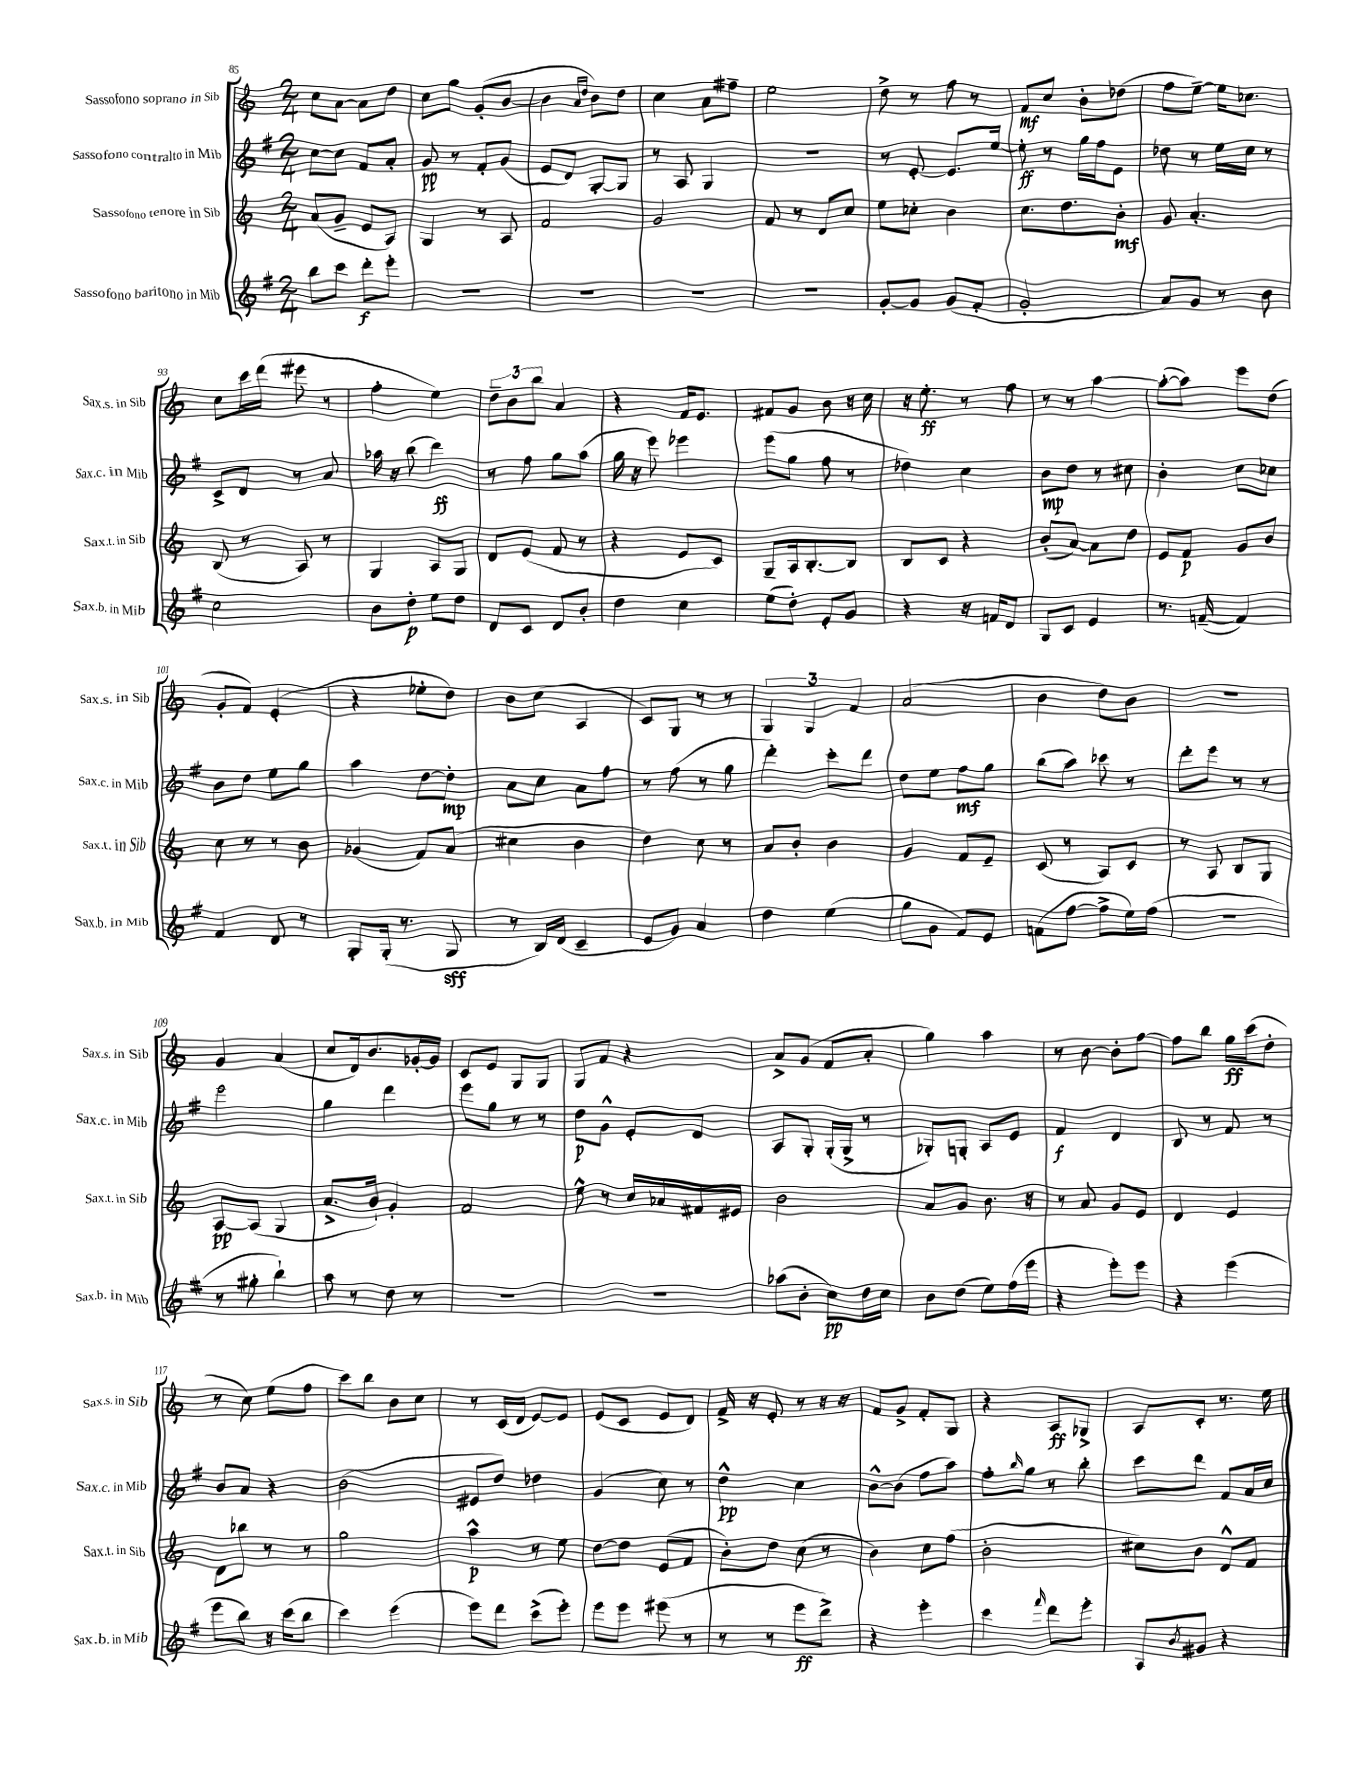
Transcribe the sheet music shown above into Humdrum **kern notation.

**kern	**kern	**kern	**kern
*staff4	*staff3	*staff2	*staff1
*clefG2	*clefG2	*clefG2	*clefG2
*k[f#]	*k[]	*k[f#]	*k[]
*M2/4	*M2/4	*M2/4	*M2/4
8bb\L	(8a/L	[8cc\L	8cc\L
8ccc\J	8g~/J	8cc\]J	[8a\J
8ddd'\L	8e/L	8f#/L	8a\]L
8eee'\J	8A/J)	8a'/J	8dd\J
=	=	=	=
2r	4G/	8g/	8cc\L
.	.	8r	8gg\J
.	8r	8f#'/L	(8g'/L
.	8A/	(8g/J	[8b/J
=	=	=	=
2r	2f/	8e/L	4b\]
.	.	8d/J)	.
.	.	.	16qqa/LL
.	.	.	16qqdd/JJ
.	.	[8G'/L	8b\L)
.	.	8G/]J	8dd\J
=	=	=	=
2r	2g/	8r	4cc\
.	.	8A/	.
.	.	4G/	8a\L
.	.	.	8ff#~\J
=	=	=	=
2r	8f/	2r	2ee\
.	8r	.	.
.	8d/L	.	.
.	8cc/J	.	.
=	=	=	=
[8g'/L	8ee\L	8r	8dd^\
8g/]J	8cc-'\J	[8e'/	8r
(8g/L	4b\	8.e/]L	8ff\
8f#'/J	.	.	8r
.	.	[16ee/Jk	.
=	=	=	=
2g'/	8.cc\L	8ee'\]	8f/L
.	.	8r	8cc/J
.	8.dd\	.	.
.	.	16gg\LL	8b'\L
.	.	16ff#\J	.
.	8b'\J	8e\J	(8dd-\J
=	=	=	=
8a/L)	8g/	8dd-\	8ff\L
8g/J	4.a'/	8r	[8ee~\J)
8r	.	16ee\LL	16ee\]LK
.	.	16cc\JJ	8.cc-\J
8b\	.	8r	.
=	=	=	=
2cc\	(8B/	8c^/L	8cc\L
.	8r	8d/J	16ccc\L
.	.	.	(16ddd\JJ
.	8A/)	8r	8eee#\
.	8r	8a/	8r
=	=	=	=
8b\L	4G/	16aa-\	4ff'\
.	.	16r	.
8dd'\J	.	(8bb\	.
8ee\L	8A/L	4ddd\)	4ee\)
8dd\J	8G/J	.	.
=	=	=	=
8d/L	8d/L	8r	12dd~\L
.	.	.	12b\
8c/J	(8e/J	8ff#\	.
.	.	.	12bb\J
8d/L	8f/	8gg\L	4a/
8b'/J	8r	(8aa\J	.
=	=	=	=
4dd\	4r	16gg\	4r
.	.	16r	.
.	.	8eee\)	.
4cc\	8e/L	4eee-\	16f/LK
.	.	.	8.e/J
.	8c/J)	.	.
=	=	=	=
(8ee\L	8G~/L	(8eee\L	8f#/L
8dd'\J)	16A/k	8gg\J	8g/J
.	[8.B'/	.	.
8e'/L	.	8ff#\	8b\
8g/J	8B/]J	8r	16r
.	.	.	16cc\
=	=	=	=
4r	8B/L	4dd-\)	16r
.	.	.	8.ee'\
.	8c/J	.	.
16r	4r	4cc\	8r
16f/LK	.	.	.
8d/J	.	.	8ff\
=	=	=	=
8G/L	(8b'/L	8b\L	8r
8c/J	[8a/J)	8dd\J	8r
4e/	8a\]L	8r	[4aa\
.	8dd\J	8cc#\	.
=	=	=	=
8.r	8e/L	4b'\	(8aa'\_L
.	8f/J	.	8aa\]J)
([16f~/	.	.	.
4f/])	8g/L	8cc\L	8eee\L
.	8b/J	8cc-\J	(8dd\J
=	=	=	=
4f#/	8cc\	8b\L	8g'/L
.	8r	8dd\J	8f/J)
8d/	8r	8ee\L	(4e'/
8r	8b\	8gg\J	.
=	=	=	=
8G'/L	(4g-/	4aa\	4r
(16G'/Jk	.	.	.
8.r	.	.	.
.	8f/L)	[8dd\L	8ee-'\L
8G/	(8a/J	8dd'\]J	8dd\J)
=	=	=	=
8r	4cc#\	8a\L	8b\L
16B/LL)	.	8cc\J	(8cc\J
(16d/JJ	.	.	.
4c~/	4b\	8a\L	4A/
.	.	8ff#\J	.
=	=	=	=
8e/L	4dd\)	8r	8c/L)
8g/J)	.	(8ff#\	8G/J
4a/	8cc\	8r	8r
.	8r	8gg\	8r
=	=	=	=
4dd\	8a/L	4ddd'\)	6G/
.	8b'/J	.	.
.	.	.	6G/
(4ee\	4b\	8ccc'\L	.
.	.	.	6f/
.	.	8ddd\J	.
=	=	=	=
8gg\L	4g/	8dd\L	(2a/
8g\J	.	8ee\J	.
8f#/L)	8f/L	8ff#\L	.
8e/J	8e~/J	8gg\J	.
=	=	=	=
(8f\L	(8c/	(8bb\L	4b\
[8ff#\J	8r	8aa\J)	.
8ff#^\]L	8A/L)	8ccc-\	8dd\L)
16ee\L)	8c/J	8r	8b\J
(16ff#\JJ	.	.	.
=	=	=	=
2r	8r	8ddd'\L	2r
.	8A/	8eee\J	.
.	8B/L	8r	.
.	8G/J	8r	.
=	=	=	=
8r	[8A/L	2eee\	4g/
8gg#'\	(8A/]J	.	.
4bb`\)	4G/	.	(4a/
=	=	=	=
8aa\	8.a^/L	4gg\	8cc/L
8r	.	.	16d/k)
.	16b`/Jk)	.	8.b/
8dd\	4g'/	4ddd\	.
8r	.	.	[16g-'/L
.	.	.	16g-/]JJ
=	=	=	=
2r	2f/	8eee\L	8c/L
.	.	8gg\J	8e/J
.	.	8r	8G/L
.	.	8r	8G/J
=	=	=	=
2r	8ee^^\	8dd\L	8G/L
.	8r	8g^^\J	8f/J
.	16cc/LL	8e'/L	4r
.	16a-/	.	.
.	16f#/	8d/J	.
.	16e#/JJ	.	.
=	=	=	=
(8aa-\L	2b\	8A/L	8a^/L
8b'\J	.	8G'/J	(8g/J
8cc\L)	.	(16G'/LL	8f/L
.	.	16G^/JJ	.
16dd\L	.	8r	8a'/J
16cc\JJ	.	.	.
=	=	=	=
8b\L	8a/L	8G-'/L)	4gg\)
(8dd\J	8g/J	8G'/J	.
8ee\L)	8.b\	8A/L	4aa\
(16ff#\L	.	8e/J	.
16eee\JJ	16r	.	.
=	=	=	=
4r	8r	4f#/	8r
.	8a/	.	[8b\
8eee'\L)	8g/L	4d/	8b'\]L
8eee\J	8e/J	.	[8ff\J
=	=	=	=
4r	4d/	8B/	8ff\]L
.	.	8r	8bb\J
(4eee\	4e/	8f#/	16gg\LL
.	.	.	(16ccc\J
.	.	8r	8dd'\J
=	=	=	=
8eee\L	8d\L	8b/L	8r
8bb\J)	8bb-\J	8a/J	8cc\)
16r	8r	4r	(8ee\L
(16ccc\LK	.	.	.
8bb\J	8r	.	8ff\J
=	=	=	=
4ccc\)	2gg\	(2b\	8ccc\L)
.	.	.	8bb\J
(4eee\	.	.	8b\L
.	.	.	8cc\J
=	=	=	=
8eee\L)	4aa^^\	8e#/L	8r
8ddd\J	.	8dd/J)	(16c/LL
.	.	.	16d/JJ
(8ccc^\L	8r	4dd-\	[8e/L)
8eee'\J)	8ee\	.	8e/]J
=	=	=	=
8eee\L	[8dd\L	(4g/	(8e/L
8eee\J	8dd\]J	.	8c/J
(8eee#\	(8e/L	8cc\)	8e/L
8r	8f/J	8r	8d/J)
=	=	=	=
8r	8b'\L)	4dd^^\	16f^/
.	.	.	16r
8r	8dd\J	.	8e'/
8eee\L	(8cc\	4cc\	8r
8ddd^\J)	8r	.	16r
.	.	.	16r
=	=	=	=
4r	4b\)	[8b^^\L	8f/L
.	.	(8b\]J	8g^/J
4eee'\	8cc\L	8ff#\L	8f'/L
.	(8ff\J	8aa\J)	8G/J
=	=	=	=
4ccc\	2b'\	8ff#'\L	4r
.	.	16qqbb/	.
.	.	8gg\J	.
16qqfff#/	.	.	.
8ddd\L	.	8r	8A/L
8eee'\J	.	8bb'\	8G-^/J
=	=	=	=
8A/L	8cc#\L)	8ccc\L	8A/L
8qb/	.	.	.
8g#/J	8b\J	8ddd\J	8c'/J
4r	8d^^/L	8f#/L	8.r
.	8f/J	16a/L	.
.	.	16cc/JJ	16ee\
==	==	==	==
*-	*-	*-	*-
